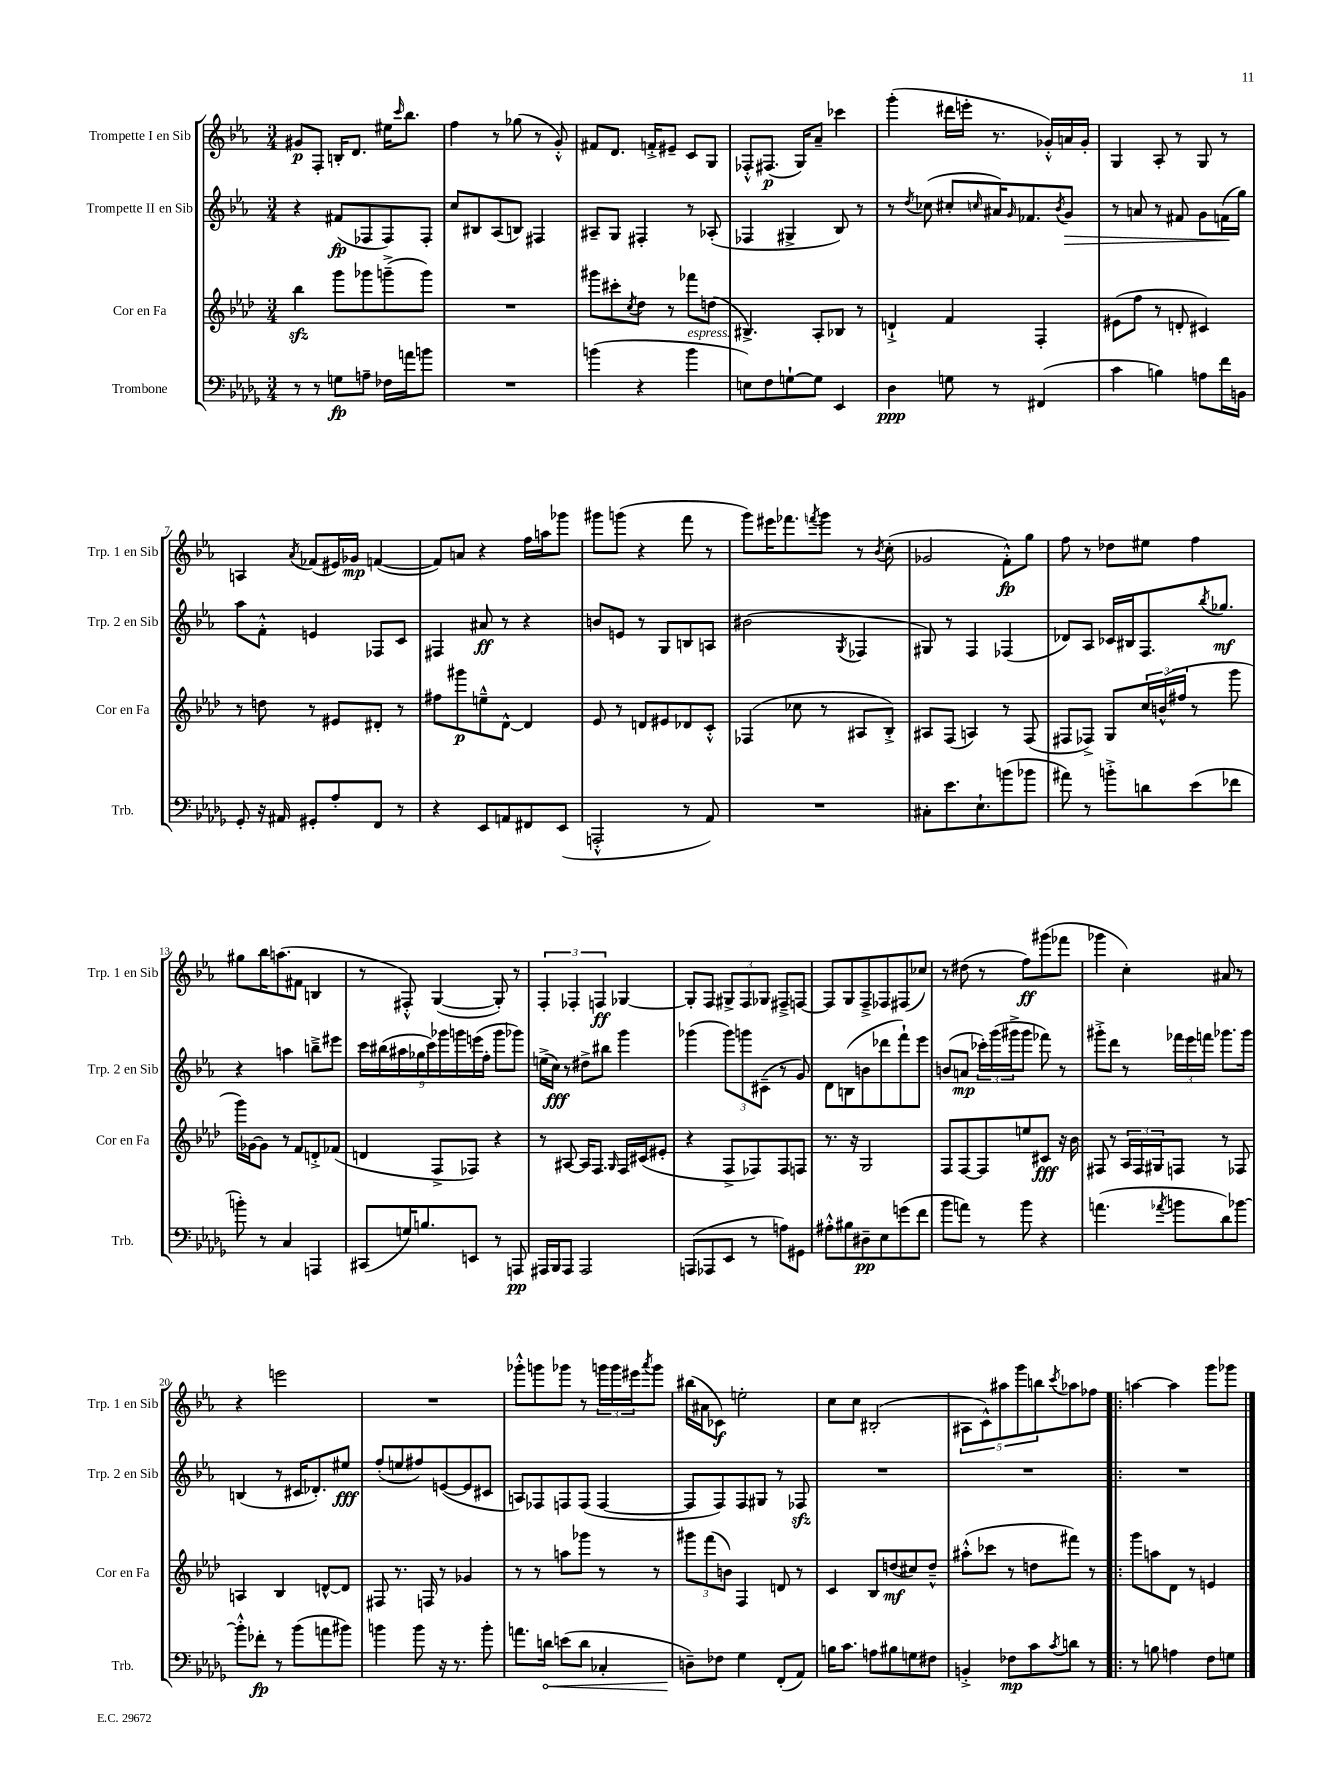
<<
\new StaffGroup <<
\new Staff = "s0" \with { instrumentName = "Trompette I en Sib" shortInstrumentName = "Trp. 1 en Sib" } {
    \clef treble \key ees \major \numericTimeSignature \time 3/4
    gis'8\p f8-. b16-. d'8. eis''16 \grace { c'''16 } bes''8. |
    f''4 r8 ges''8( r8 g'8-.-^) |
    fis'8 d'8. f'16-.-> eis'8-- c'8 g8 |
    fes8-.-^ fis8.\p( g16) aes'8-- ces'''4 |
    g'''4-.( dis'''16 e'''16-. r8. ges'16-.-^) a'16 ges'16-. |
    g4 aes8-. r8 g8 r8 |
    a4 \acciaccatura { aes'8 } fes'8( eis'16) ges'16\mp f'4~( |
    f'8) a'8 r4 f''16 a''16 ges'''8 |
    gis'''8 g'''8( r4 f'''8 r8 |
    g'''8) eis'''16 fes'''8. \acciaccatura { f'''8 } g'''8 r8 \acciaccatura { bes'8 } c''8-.( |
    ges'2 f'8-.-^\fp) g''8 |
    f''8 r8 des''8 eis''8 f''4 |
    gis''8 bes''16 a''8.( fis'8 b4 |
    r8 fis8-.-^) g4~( g8-.) r8 |
    \tuplet 3/2 { f4-. fes4-. f4\ff } ges4~ |
    ges8-. f8 \tuplet 3/2 { gis8-> f8 ges8 } fis8---> f8~ |
    f8 g8 f8---> fes8 fis8( ces''8) |
    r8 dis''8( r8 f''8\ff) gis'''8( fes'''8 |
    ges'''4 c''4-.) ais'8 r8 |
    r4 e'''2 |
    R2. |
    ges'''8-.-^ g'''8 ges'''8 r8 \tuplet 3/2 { g'''16 g'''16 eis'''16 } \acciaccatura { aes'''8 } g'''8 |
    bis''16( ais'16 ces'8\f) e''2-. |
    c''8 c''8 bis2-.( |
    \tuplet 5/4 { ais8 c'8-^) ais''8 g'''8 b''8 } \acciaccatura { c'''8 } aes''8 fes''8 |
    \bar ".|:" a''4~ a''4 g'''8 ges'''8 \bar "|." |
}
\new Staff = "s1" \with { instrumentName = "Trompette II en Sib" shortInstrumentName = "Trp. 2 en Sib" } {
    \clef treble \key ees \major \numericTimeSignature \time 3/4
    r4 fis'8\fp( fes8 fes8) fes8-. |
    c''8 bis8 aes8( b8) fis4 |
    ais8-- g8 fis4-. r8 aes8-.( |
    fes4 gis4-> bes8) r8 |
    r8 \acciaccatura { d''8 } ces''8( cis''8-. \grace { c''16 } ais'16) \grace { g'16 } fes'8. \acciaccatura { bes'8 } g'8\> |
    r8 a'8 r8 fis'8 g'8 f'16\!( g''16) |
    aes''8 f'8-.-^ e'4 fes8 c'8 |
    fis4 ais'8\ff r8 r4 |
    b'8 e'8 r8 g8 b8 a8 |
    bis'2( \acciaccatura { g8 } fes4 |
    gis8) r8 f4 fes4( |
    des'8) aes8 ces'16 bis16 f8. \acciaccatura { bes''8 } ges''8.\mf |
    r4 a''4 b''8---> eis'''8 |
    \tuplet 9/8 { c'''16 bis''16( ais''16 ges''16 c'''16) ges'''16 g'''16 e'''16( f''16-. } g'''8 ges'''8) |
    e''16->( c''16\fff) r8 dis''8-> bis''8 g'''4 |
    ges'''4( \tuplet 3/2 { ges'''8) g'''8 cis'8--( } r8 g'8) |
    d'8 b8( b'8 des'''8 f'''8-!) ees'''8 |
    b'8( a'8\mp \tuplet 3/2 { ces'''16-.) g'''16( gis'''16-> } gis'''8 fes'''8) r8 |
    gis'''8-.-> d'''8 r8 \tuplet 3/2 { fes'''16 ees'''16 f'''16 } ges'''8. ges'''16 |
    b4( r8 cis'16 des'8.-.) eis''8\fff |
    f''8-.( e''8 fis''8) e'8~( e'8 cis'8 |
    a8) fes8 f8 f8( f4~ |
    f8 f8) f8 gis8 r8 fes8\sfz |
    R2. |
    R2. |
    \bar ".|:" R2. \bar "|." |
}
\new Staff = "s2" \with { instrumentName = "Cor en Fa" shortInstrumentName = "Cor en Fa" } {
    \clef treble \key aes \major \numericTimeSignature \time 3/4
    bes''4\sfz g'''8 ges'''8 g'''8--->( g'''8) |
    R2. |
    gis'''8 cis'''8-. \acciaccatura { c''8 } des''8 r8 fes'''8 d''8( |
    bis4.->) aes8-. bes8 r8 |
    d'4-!-> f'4 f4-. |
    eis'8( f''8 r8 d'8-. cis'4) |
    r8 d''8 r8 eis'8 dis'8-. r8 |
    fis''8 gis'''8\p e''8---^ des'8~-^ des'4 |
    ees'8 r8 d'8 eis'8 des'8 c'8-.-^ |
    fes4( ces''8 r8 ais8 bes8-.->) |
    ais8 f8( a4) r8 f8( |
    fis8 fes8->) g8 \tuplet 3/2 { c''16 b'16-^( fis''16 } r8 g'''8 |
    g'''16) ges'16~ ges'8 r8 f'8 d'8-.-> fes'8( |
    d'4 f8-> fes8) r4 |
    r8 ais8~ ais16 f8. \grace { g16 } f16 cis'16( eis'8-. |
    r4 f8-> fes8) fes8 f8 |
    r8. r16 g2 |
    f8 f8~ f8 e''8 cis'8\fff r16 bes'16 |
    fis8 r8 \tuplet 3/2 { aes16 fis16 gis16 } f8 r8 fes8 |
    a4 bes4 d'8~-^ d'8 |
    fis8 r8. f16 r8 ges'4 |
    r8 r8 a''8 ges'''8 r8 r8 |
    \tuplet 3/2 { gis'''8 f'''8( b'8) } f4 d'8 r8 |
    c'4 bes8 d''8\mf( cis''8) d''8---^ |
    ais''8-.-^( ces'''8 r8 d''8 fis'''8) r8 |
    \bar ".|:" g'''8 a''8 des'8 r8 e'4 \bar "|." |
}
\new Staff = "s3" \with { instrumentName = "Trombone" shortInstrumentName = "Trb." } {
    \clef bass \key des \major \numericTimeSignature \time 3/4
    r8 r8 g8\fp a8-- fes16 a'16 b'8 |
    R2. |
    b'4( r4 b'4^\markup { \italic "espress." } |
    e8) f8 g8~-! g8 ees,4 |
    des4\ppp g8 r8 fis,4( |
    c'4 b4) a8 f'16 b,16 |
    ges,8-. r16 ais,16 gis,8-. aes8-. f,8 r8 |
    r4 ees,8 a,8 fis,8 ees,8( |
    a,,2-.-^ r8 aes,8) |
    R2. |
    cis8-. ees'8. ees8.-! b'8( bes'8 |
    ais'8) r8 b'8-.-> d'8 ees'8( fes'8 |
    b'8-.) r8 c4 a,,4 |
    cis,8( g16) b8. e,8 r8 a,,8\pp |
    ais,,16 bes,,16 ais,,8 ais,,2 |
    a,,8( aes,,8 ees,8 r8 a8) gis,8 |
    ais8-.-^ bis8 dis8--\pp ees8 g'8( f'8 |
    bes'8 a'8) r8 bes'8 r4 |
    a'4.( \acciaccatura { aes'8 } b'8 des'8) bes'8~ |
    bes'8-.-^ fes'8-.\fp r8 bes'8( a'8 bis'8) |
    b'4 b'8 r16 r8. b'8-. |
    a'8. \once \override Hairpin.circled-tip = ##t d'16\< e'8( d'8 ces4-. |
    d8--\!) fes8 ges4 f,8-.( aes,8) |
    b16 c'8. a8 bis8 g8 fis8 |
    b,4-.-> fes8\mp c'8 \acciaccatura { c'8 } d'8 r8 |
    \bar ".|:" r8 b8 a4 f8 g8 \bar "|." |
}
>>
>>
